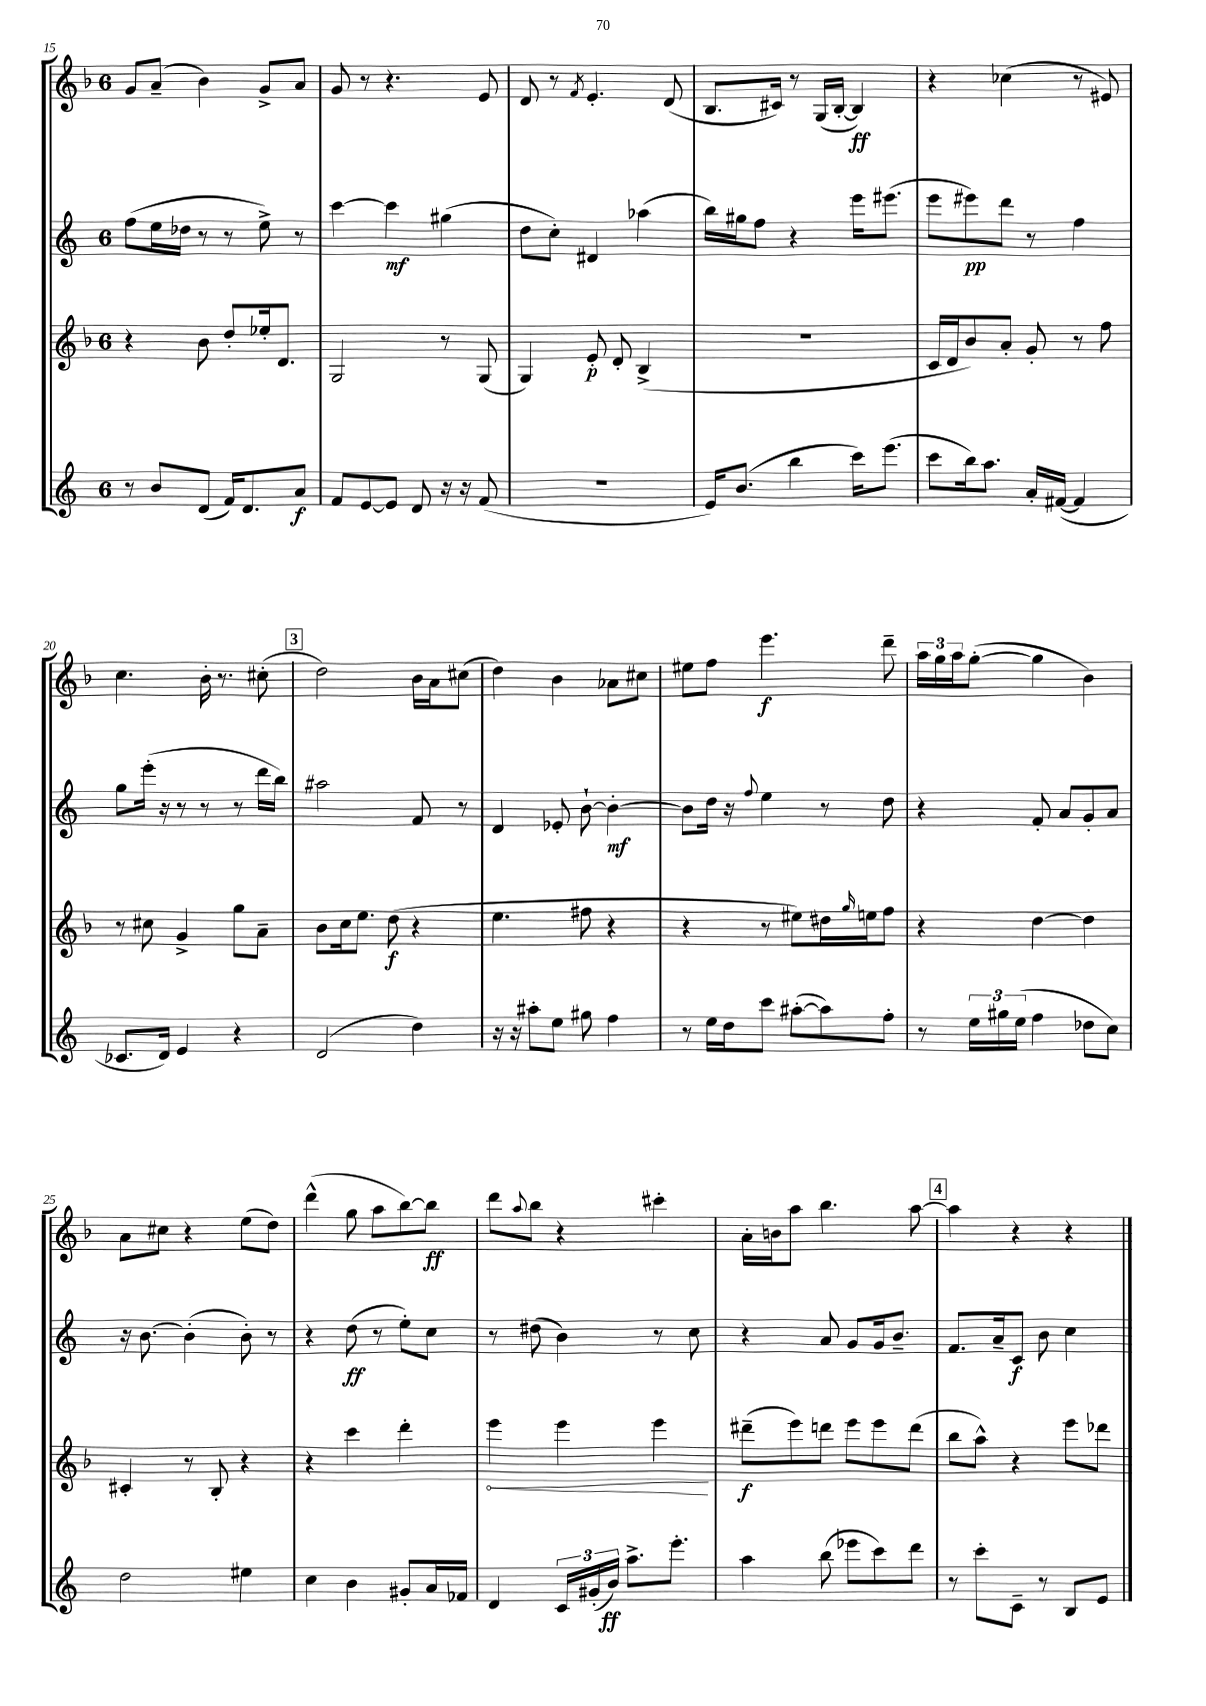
<<
\new StaffGroup <<
\new Staff = "s0" {
    \clef treble \key f \major \once \override Staff.TimeSignature.style = #'single-digit \time 6/8
    g'8 a'8--( bes'4) g'8-> a'8 |
    g'8 r8 r4. e'8 |
    d'8 r8 \acciaccatura { f'8 } e'4.-. d'8( |
    bes8. cis'16) r8 g16( bes16~-. bes4\ff) |
    r4 ces''4( r8 eis'8) |
    c''4. bes'16-. r8. cis''8-.( |
    \mark \markup { \box "3" } d''2) bes'16 a'16 cis''8( |
    d''4) bes'4 aes'8 cis''8 |
    eis''8 f''8 e'''4.\f d'''8-- |
    \tuplet 3/2 { a''16 g''16 a''16 } g''8~-.( g''4 bes'4) |
    a'8 cis''8 r4 e''8( d''8) |
    d'''4-^( g''8 a''8 bes''8~) bes''8\ff |
    d'''8 \appoggiatura { a''8 } bes''8 r4 cis'''4-. |
    a'16-. b'16 a''8 bes''4. a''8~ |
    \mark \markup { \box "4" } a''4 r4 r4 \bar "|." |
}
\new Staff = "s1" {
    \clef treble \key c \major \once \override Staff.TimeSignature.style = #'single-digit \time 6/8
    f''8( e''16 des''16 r8 r8 e''8->) r8 |
    c'''4~ c'''4\mf gis''4( |
    d''8 c''8-.) dis'4 aes''4( |
    b''16) gis''16 f''8 r4 e'''16 eis'''8.( |
    e'''8 eis'''8\pp) d'''8 r8 f''4 |
    g''8 e'''16-.( r16 r8 r8 r8 d'''16 b''16) |
    \mark \markup { \box "3" } ais''2 f'8 r8 |
    d'4 ees'8-. b'8~-! b'4~-.\mf |
    b'8 d''16 r16 \appoggiatura { f''8 } e''4 r8 d''8 |
    r4 f'8-. a'8 g'8-. a'8 |
    r16 b'8.~ b'4-.( b'8-.) r8 |
    r4 d''8\ff( r8 e''8-.) c''8 |
    r8 dis''8( b'4) r8 c''8 |
    r4 a'8 g'8 g'16 b'8.-- |
    \mark \markup { \box "4" } f'8. a'16-- c'8\f b'8 c''4 \bar "|." |
}
\new Staff = "s2" {
    \clef treble \key f \major \once \override Staff.TimeSignature.style = #'single-digit \time 6/8
    r4 bes'8 d''8-. ees''16-. d'8. |
    g2 r8 g8( |
    g4) e'8-.\p d'8-. bes4->( |
    R2. |
    c'16 d'16 bes'8) a'8-. g'8-. r8 f''8 |
    r8 cis''8 g'4-> g''8 a'8-- |
    \mark \markup { \box "3" } bes'8 c''16 e''8. d''8\f( r4 |
    e''4. fis''8 r4 |
    r4 r8 eis''8) dis''16 \grace { g''16 } e''16 f''8 |
    r4 d''4~ d''4 |
    cis'4-. r8 bes8-. r4 |
    r4 c'''4 d'''4-. |
    \once \override Hairpin.circled-tip = ##t e'''4\< e'''4 e'''4\! |
    dis'''8--\f( e'''8) d'''8 e'''8 e'''8 d'''8( |
    \mark \markup { \box "4" } bes''8 a''8-^) r4 e'''8 des'''8 \bar "|." |
}
\new Staff = "s3" {
    \clef treble \key c \major \once \override Staff.TimeSignature.style = #'single-digit \time 6/8
    r8 b'8 d'8( f'16) d'8. a'8\f |
    f'8 e'8~ e'8 d'8 r16 r16 f'8( |
    R2. |
    e'16) b'8.( b''4 c'''16) e'''8.( |
    c'''8 b''16) a''8. a'16-. fis'16~( fis'4 |
    ces'8. d'16) e'4 r4 |
    \mark \markup { \box "3" } d'2( d''4) |
    r16 r16 ais''8-. e''8 gis''8 f''4 |
    r8 e''16 d''16 c'''8 ais''8~-.( ais''8) f''8-. |
    r8 \tuplet 3/2 { e''16 gis''16 e''16( } f''4 des''8 c''8) |
    d''2 eis''4 |
    c''4 b'4 gis'8-. a'16 fes'16 |
    d'4 \tuplet 3/2 { c'16 gis'16-.( b'16\ff) } a''8.-> e'''8.-. |
    a''4 b''8( ees'''8 c'''8) d'''8 |
    \mark \markup { \box "4" } r8 c'''8-. c'8-- r8 b8 e'8 \bar "|." |
}
>>
>>
\layout { \context { \Score currentBarNumber = #15 } }
